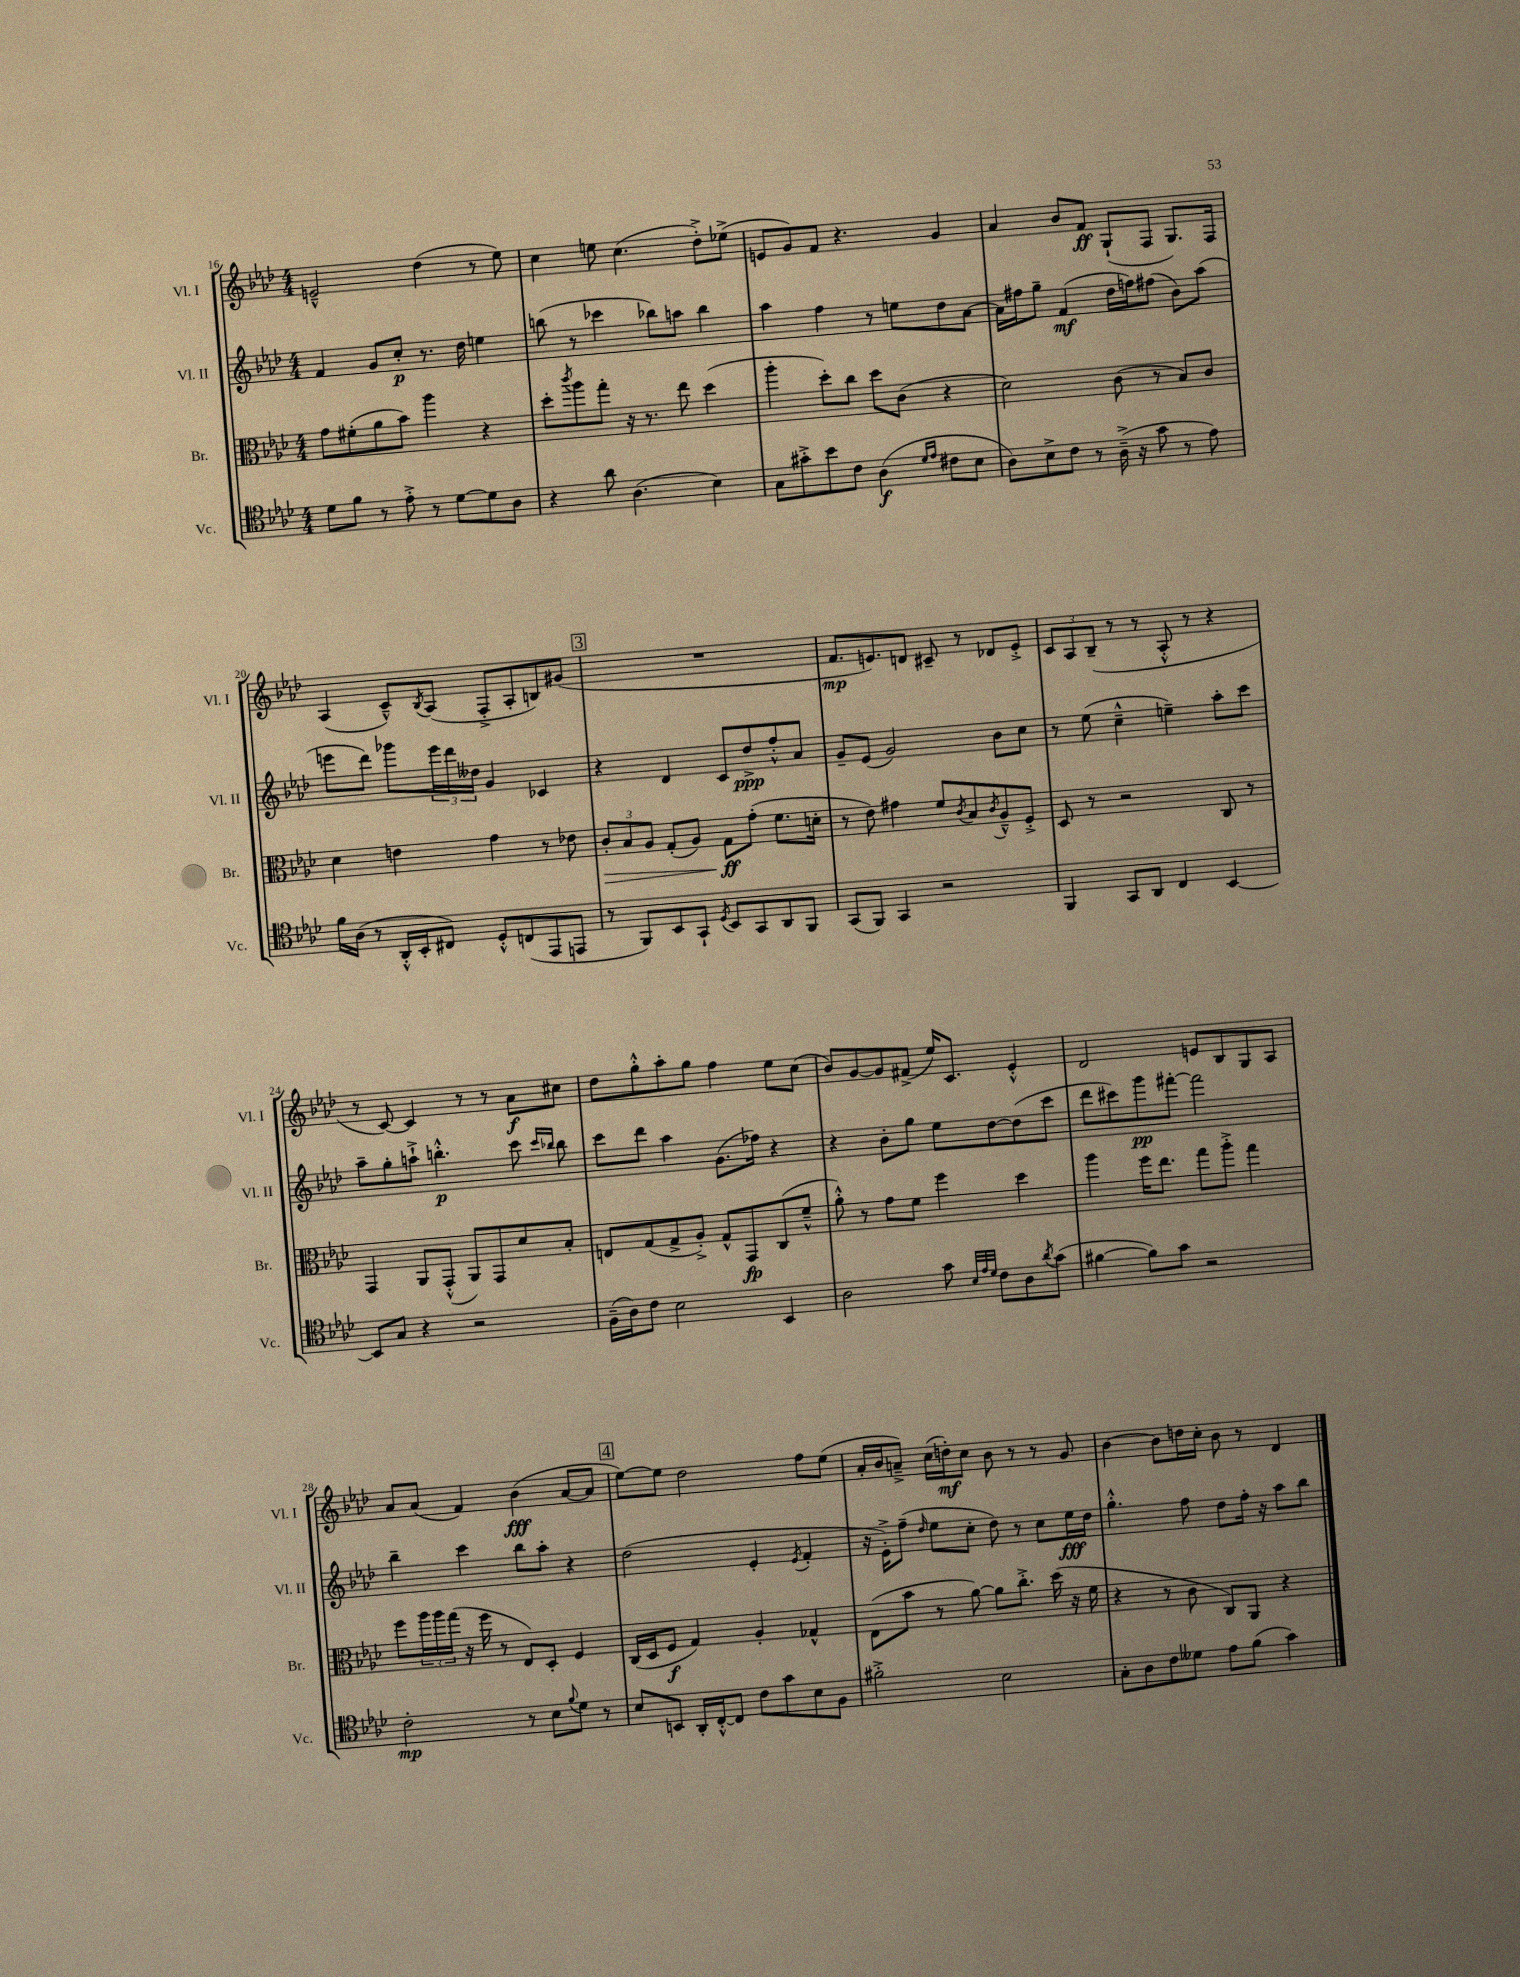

**kern	**kern	**kern	**kern
*staff4	*staff3	*staff2	*staff1
*clefC4	*clefC3	*clefG2	*clefG2
*k[b-e-a-d-]	*k[b-e-a-d-]	*k[b-e-a-d-]	*k[b-e-a-d-]
*M4/4	*M4/4	*M4/4	*M4/4
8d-	8g	4f	2e~^^
8f	(8f#'	.	.
8r	8a-	8g	.
8e-'^	8b-)	8cc'	.
8r	4aa-	8.r	(4dd-
[8d-	.	.	.
.	.	16dd-	.
8d-]	4r	4ee	8r
8A-	.	.	8ee-)
=	=	=	=
4r	8dd-'	(8bb	4cc
.	8qccc	.	.
.	8aa-	8r	.
8a-	8gg'	4ccc-	8ee
(4.A-	16r	.	(4.cc
.	8.r	.	.
.	.	8bb-)	.
.	8ee-	8aa	.
4B-)	(4dd-	4bb-	8dd-'^)
.	.	.	(8ee-^
=	=	=	=
8G	4aa-'	4aa-	8e
8g#'^	.	.	8g)
8b-	8dd-')	4ff	8f
8c	8cc	.	4.r
(4A-	8dd-	8r	.
.	(8c	8ee	.
16qqd-	.	.	.
16qqe-	.	.	.
8c#	4r	8dd-	4g
8B-	.	[8a-	.
=	=	=	=
8A-)	2d-)	16a-]	4a-
.	.	16ff#	.
8B-^	.	8gg~	.
8c	.	(4f	8b-
8r	.	.	8f
(16A-~^	(8c	16dd-	(8G`
16r	.	16ff)	.
8g	8r	(8ff#	8F
8r	8B-)	8b-)	8.G)
8e-)	8c	(8aa-	.
.	.	.	16F
=	=	=	=
16f	4d-	8eee	(4A-
(16A-	.	.	.
8r	.	8ddd-)	.
16AA-'^^	4e	8ggg-	8c~^^)
16BB-'	.	.	.
.	.	.	8qB-
8C#)	.	24eee	(8A-
.	.	24ddd-	.
.	.	24dd--	.
8D-'^^	4g	4g	8F'^
(8C	.	.	8A-'
8EE-	8r	4c-	8B)
8EE	8e-	.	(8g#
=	=	=	=
8r	12c'	4r	1r
.	12B-	.	.
8FF)	.	.	.
.	12A-	.	.
8BB-	(8G'	4d-	.
8GG`	8A-)	.	.
8qD-	.	.	.
8BB-	8G	8c	.
8GG	(8g'	8dd-^	.
8AA-	8.f	8ff'^^	.
8FF	.	8a-	.
.	16d'	.	.
=	=	=	=
(8GG	8r	8g~	8.f
8FF)	8e-)	(8e-	.
.	.	.	8.e)
4GG	4g#	2g)	.
.	.	.	8d
2r	8f	.	8c#~
.	8qc	.	.
.	8B-	.	8r
.	8qc	.	.
.	8A-~^^	8b-	8d-
.	8F'^	8cc	8e'^
=	=	=	=
4FF	8D-	8r	12c
.	.	.	12A-
.	8r	(8ee-	.
.	.	.	(12B-~
8GG	2r	4cc~^^	8r
8AA-	.	.	8r
4C	.	4ee~)	8A-'^^
.	.	.	8r
[4BB-	8C	8aa-'	4r
.	8r	8ccc	.
=	=	=	=
8BB-]	4GG	8aa-~	8r
8G	.	8gg'	[8c)
4r	8AA-	8aa`^	4c]
.	(8GG'^^	4.bb'^^	.
2r	8AA-)	.	8r
.	8GG	.	8r
.	8d-	8ccc	8a-
.	.	16qqccc	.
.	.	16qqbb-	.
.	8B-'	8bb-	8cc#
=	=	=	=
(16F~	8E	8ccc	8dd-
16A-)	.	.	.
8c	(8G	8ddd-	8gg'^^
2B-	8G^	4aa-	8aa-'
.	8A-'^)	.	8gg
.	8G^^	(8.g	4ff
.	8GG	.	.
.	.	16ff-)	.
4BB-	(8C	4r	8ee-
.	8f~^^	.	(8cc
=	=	=	=
2A-	8a-'^^)	4r	8b-)
.	8r	.	[8g
.	8g	8b-'	8g]
.	8f	8gg	(8f#^
8g	4ff	8ee-	16ee-)
.	.	.	8.c
32qqB-	.	.	.
32qqe-	.	.	.
32qqd-	.	.	.
8c	.	[8dd-	.
8A-	4dd-	(8dd-]	4e-'^^
8qa-	.	.	.
(8g	.	8ccc	.
=	=	=	=
[4f#	4aa-	8ddd-	2d-
.	.	8ccc#)	.
8f#])	16ff	8ggg	.
.	8.ee-	.	.
8g	.	[8fff#'	.
2r	8gg	2fff#]	8e
.	8aa-'^	.	8B-
.	4gg	.	8G
.	.	.	8A-
=	=	=	=
2c'	8ff	4bb-~	8a-
.	24aa-	.	(8a-
.	24aa-	.	.
.	(24gg	.	.
.	16r	4ccc	4f)
.	16ff	.	.
.	8r	.	.
8r	8E-)	8bb-	(4b-
8B-	8D-'	8aa-'	.
8qqf	.	.	.
8d-	4F	4r	[8a-
8r	.	.	8a-]
=	=	=	=
8B-	(16C	(2dd-	[8ee-)
.	16D-	.	.
8BB	8F	.	8ee-]
16AA-'	4G)	.	2dd-
[16C'^^	.	.	.
8C]	.	.	.
8c	4A-'	4e-'	.
8g	.	.	.
.	.	8qe-	.
8B-	4G-^^	4f'	8ff
8F	.	.	(8ee-
=	=	=	=
2f#'^	(8E-	16r	16a-'
.	.	16e-'^)	16b-
.	8b-	(8ff~	8a~^)
.	.	16qqdd-	.
.	8r	8ee-	(16cc
.	.	.	16dd')
.	[8a-)	8cc'	8cc
2B-	8a-]	8dd-)	8b-
.	8.cc'^	8r	8r
.	.	8cc	8r
.	(16dd-	.	.
.	16r	16ee-	8g
.	16f	16dd-	.
=	=	=	=
8G'	4r	4.gg'^^	[4b-
8A-	.	.	.
8c	8r	.	8b-]
8d--	8c	8ff	16dd
.	.	.	16cc'
8e-	8C)	8dd-	8b-
(8f	8AA-	16ff'	8r
.	.	16r	.
4g)	4r	8aa-	4d-
.	.	8bb-	.
==	==	==	==
*-	*-	*-	*-
